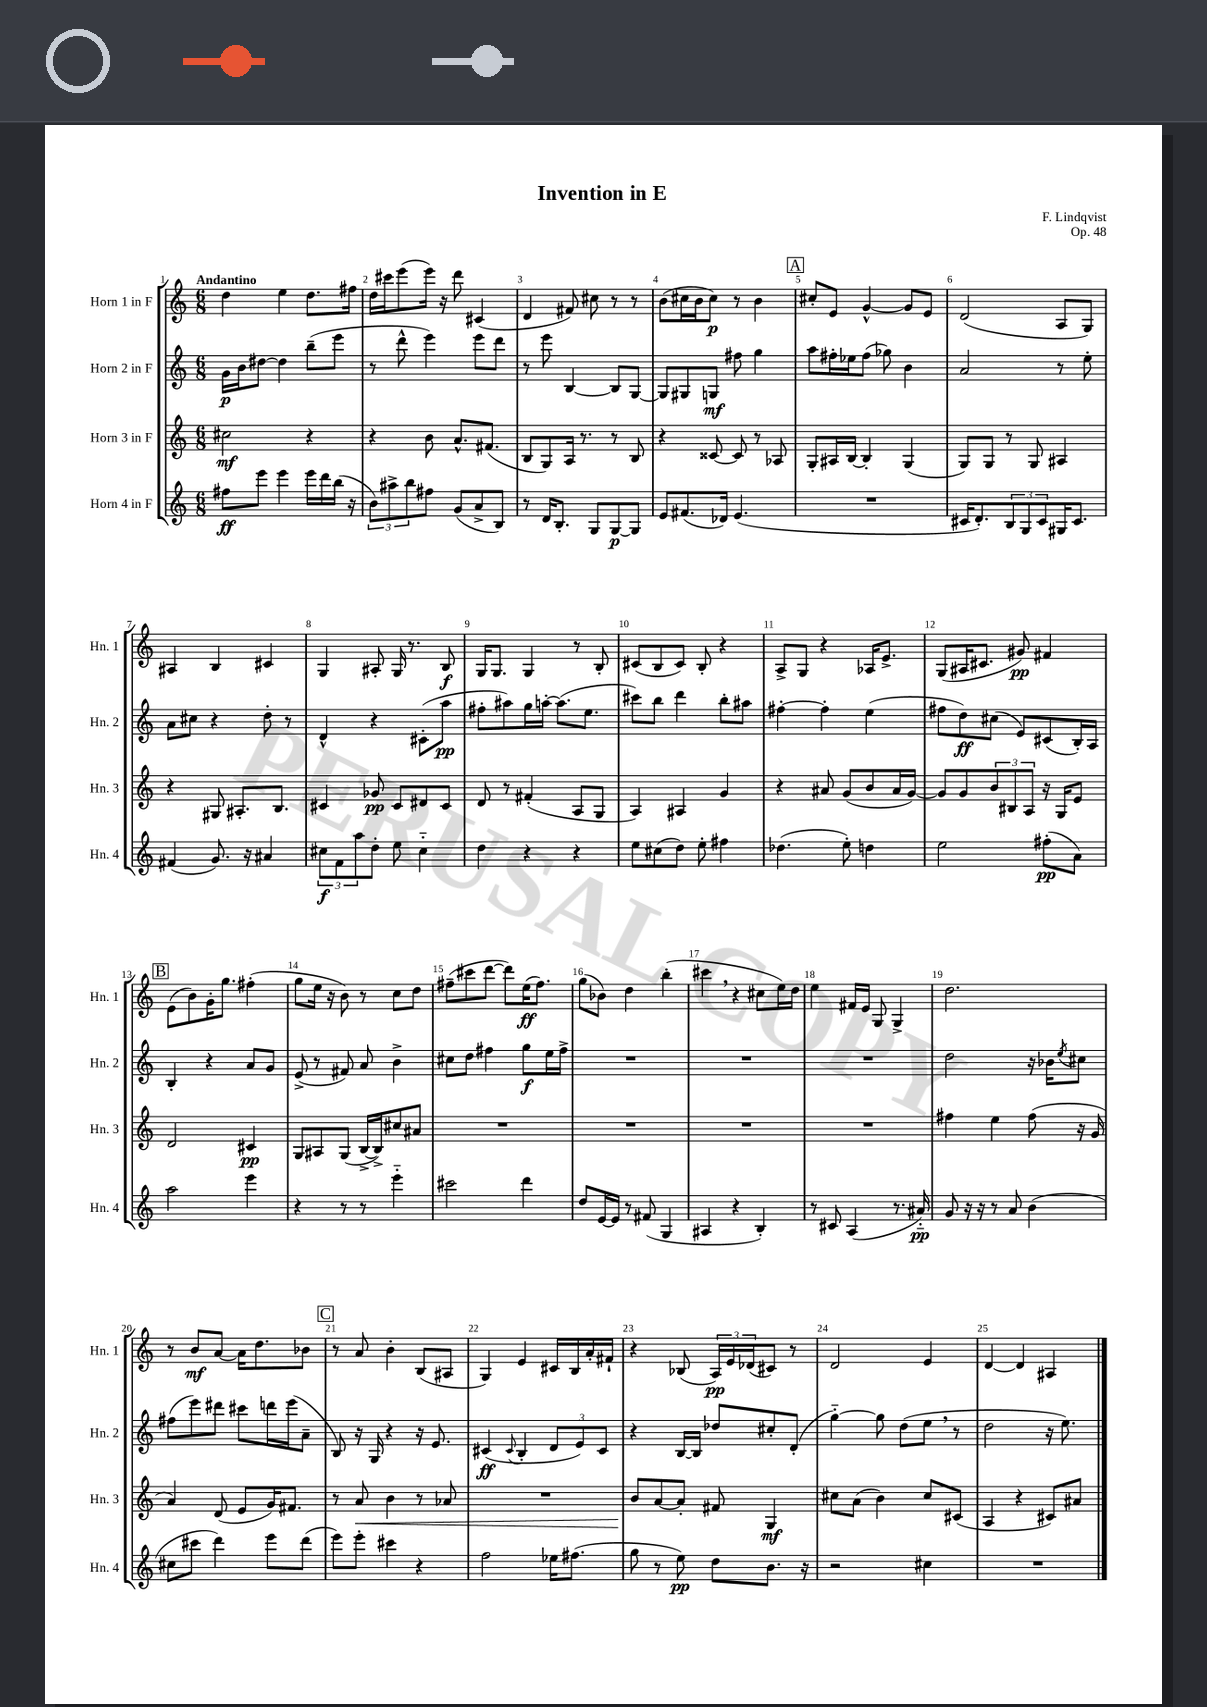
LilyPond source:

\header { title = "Invention in E" composer = "F. Lindqvist" opus = "Op. 48" }
<<
\new StaffGroup <<
\new Staff = "s0" \with { instrumentName = "Horn 1 in F" shortInstrumentName = "Hn. 1" } {
    \clef treble \key c \major \numericTimeSignature \time 6/8 \tempo "Andantino"
    d''4 e''4 d''8. fis''16 |
    d''16 cis'''16 e'''8( e'''16) r16 d'''8 cis'4( |
    d'4 fis'8) cis''8 r8 r8 |
    b'8( cis''16 b'16 cis''8\p) r8 b'4 |
    \mark \markup { \box "A" } cis''8-. e'8 g'4~-^ g'8 e'8 |
    d'2( a8 g8) |
    ais4 b4 cis'4 |
    g4 ais8-. g16 r8. b8\f |
    g16 g8. g4 r8 b8-. |
    cis'8( b8 cis'8) b8-. r4 |
    a8-> g8 r4 aes16 e'8.-> |
    g8( ais16 cis'8. gis'8\pp) fis'4 |
    \mark \markup { \box "B" } e'8( b'8) g'16-. g''8. fis''4-.( |
    g''8 e''16 r16 b'8) r8 c''8 d''8 |
    fis''8--( cis'''8 d'''8~ d'''8) e''16\ff( fis''8.) |
    g''8( bes'8) d''4 b''4-.( |
    cis'''4 \breathe r4 cis''8 e''16) d''16 |
    e''4 fis'16 e'16 g8 g4-> |
    d''2. |
    r8 b'8\mf a'8~ a'16 d''8. bes'8 |
    \mark \markup { \box "C" } r8 a'8 b'4-. b8( ais8 |
    g4) e'4 cis'16 b16 a'16-. fis'16-! |
    r4 bes8( \tuplet 3/2 { a16\pp) e'16 des'16( } cis'8) r8 |
    d'2 e'4 |
    d'4~ d'4 ais4 \bar "|." |
}
\new Staff = "s1" \with { instrumentName = "Horn 2 in F" shortInstrumentName = "Hn. 2" } {
    \clef treble \key c \major \numericTimeSignature \time 6/8
    g'16\p b'16 dis''8~ dis''4 b''8--( e'''8 |
    r8 d'''8-^ e'''4) e'''8 d'''8 |
    r8 e'''8 b4~ b8 g8~ |
    g8 gis8 g8\mf fis''8 g''4 |
    \mark \markup { \box "A" } a''8 fis''16-. ees''16 fis''8( ges''8) b'4 |
    a'2 r8 e''8-. |
    a'8 cis''8 r4 d''8-. r8 |
    d'4-^ r4 cis'8-.( a''8\pp |
    fis''8-. ais''8) g''16 a''16~-. a''8.( e''8. |
    cis'''8) b''8 d'''4 b''8-. ais''8 |
    fis''4~-. fis''4-. e''4( |
    fis''8 d''8\ff) cis''8( e'8) cis'8( b16-.) a16 |
    \mark \markup { \box "B" } b4-. r4 a'8 g'8 |
    e'8->( r8 fis'8) a'8 b'4-> |
    cis''8 d''8 fis''4 g''8\f e''16 fis''16-> |
    R2. |
    R2. |
    R2. |
    d''2 r16 bes'16 \acciaccatura { e''8 } cis''8 |
    fis''8( e'''8) dis'''8 cis'''8 d'''16 e'''16( a'8-- |
    \mark \markup { \box "C" } b8) r16 g16 r4 r16 e'8. |
    cis'4\ff( \appoggiatura { cis'8 } b4-. \tuplet 3/2 { d'8 e'8) cis'8 } |
    r4 b16~ b16 des''8 cis''8-. d'8-.( |
    g''4~-_) g''8 d''8( e''8 \breathe r8 |
    d''2 r16 e''8.) \bar "|." |
}
\new Staff = "s2" \with { instrumentName = "Horn 3 in F" shortInstrumentName = "Hn. 3" } {
    \clef treble \key c \major \numericTimeSignature \time 6/8
    cis''2\mf r4 |
    r4 b'8 a'8.-^ fis'8.( |
    b8 g8) a16 r8. r8 b8 |
    r4 cisis'8~ cisis'8 r8 aes8 |
    \mark \markup { \box "A" } g8-. ais16 b16~ b4-. g4( |
    g8) g8 r8 g8 ais4 |
    r4 gis8 ais8.-. b8. |
    cis'4 ges'8\pp cis'8 dis'8 cis'8 |
    d'8 r8 fis'4-.( a8 g8 |
    a4) ais4 g'4 |
    r4 ais'8 g'8( b'8 ais'16 g'16~) |
    g'8 g'8 \tuplet 3/2 { b'8 bis8 a8 } r16 g16 e'8 |
    \mark \markup { \box "B" } d'2 cis'4\pp |
    g8 ais8 g8( b16~-> b16->) cis''8 ais'8 |
    R2. |
    R2. |
    R2. |
    R2. |
    fis''4 e''4 fis''8( r16 g'16 |
    a'4) d'8( e'8 g'16) fis'8. |
    \mark \markup { \box "C" } r8 a'8\< b'4 r8 aes'8 |
    R2. |
    b'8\! a'8~ a'8-. fis'8 g4\mf |
    cis''8 a'8( b'4) cis''8 cis'8( |
    a4 r4 cis'8) ais'8 \bar "|." |
}
\new Staff = "s3" \with { instrumentName = "Horn 4 in F" shortInstrumentName = "Hn. 4" } {
    \clef treble \key c \major \numericTimeSignature \time 6/8
    fis''8\ff e'''8 e'''4 e'''16 d'''16 b''16( r16 |
    \tuplet 3/2 { b'8) ais''8-> b''8 } fis''8 g'8( a'8-> b8) |
    r8 d'16 b8.-. g8 g8~\p g8 |
    e'8 fis'8.( des'16) e'4.( |
    \mark \markup { \box "A" } R2. |
    cis'16 d'8.-.) \tuplet 3/2 { b8 g8 cis'8 } gis16 cis'8. |
    fis'4( g'8.) r16 ais'4 |
    \tuplet 3/2 { cis''8\f f'8 a''8 } d''8-. e''8 cis''4-_ |
    d''4 r4 r4 |
    e''8 cis''8( d''8) e''8-. fis''4 |
    des''4.( e''8-.) d''4 |
    e''2 fis''8-.\pp( a'8) |
    \mark \markup { \box "B" } a''2 e'''4 |
    r4 r8 r8 e'''4-_ |
    cis'''2 d'''4 |
    d''8 e'16~ e'16 r8 fis'8( g4 |
    ais4 r4 b4-.) |
    r8 cis'8 a4( r8. ais'16-_\pp) |
    g'8 r16 r16 r8 a'8 b'4( |
    cis''8 cis'''8 d'''4) e'''8 d'''8( |
    \mark \markup { \box "C" } e'''8) e'''8-. cis'''4 r4 |
    f''2 ees''16 fis''8.( |
    g''8 r8 e''8\pp) d''8 b'8. r16 |
    r2 cis''4 |
    R2. \bar "|." |
}
>>
>>
\layout { \context { \Score \override BarNumber.break-visibility = ##(#f #t #t) barNumberVisibility = #all-bar-numbers-visible } }
